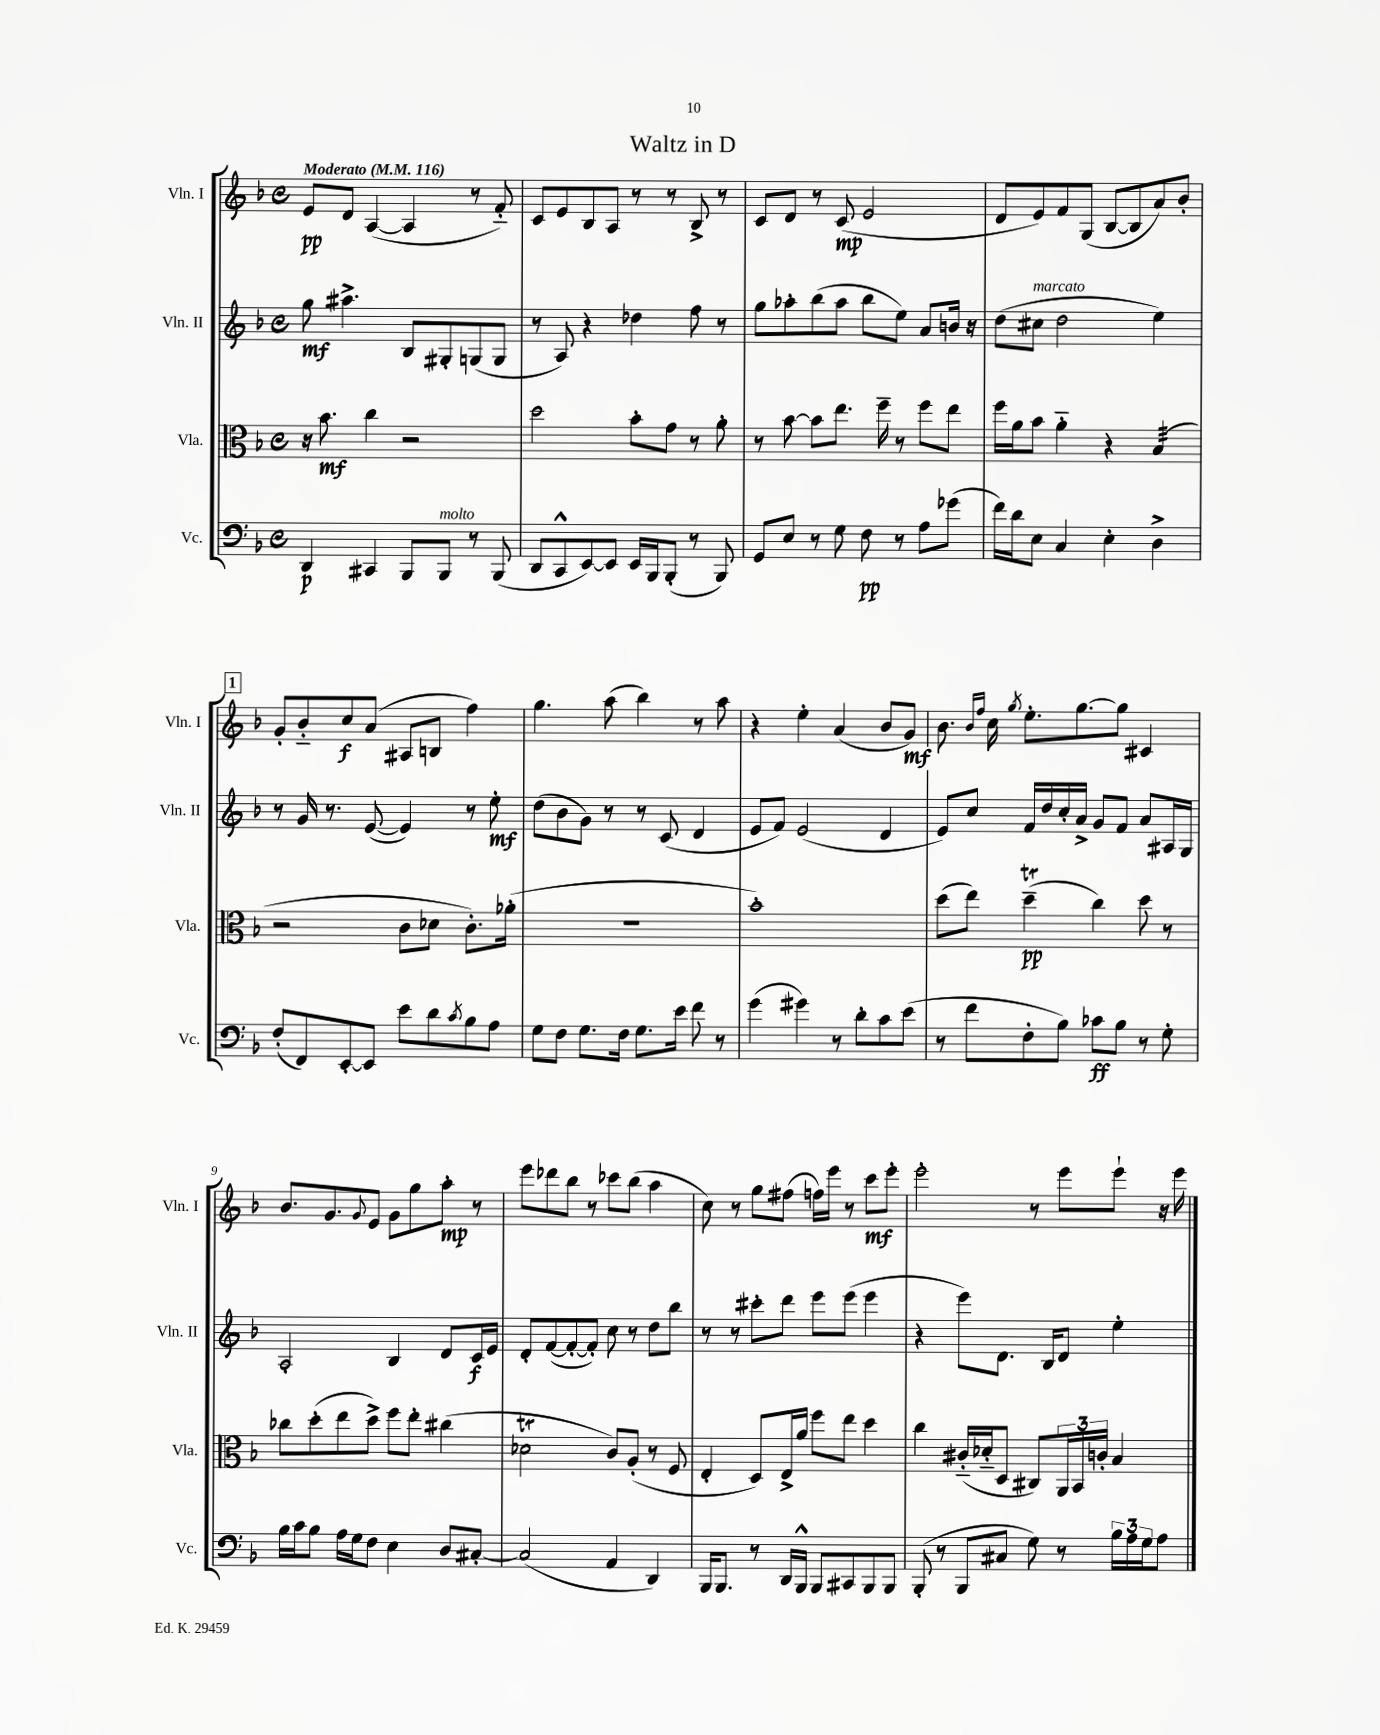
\header { title = "Waltz in D" }
<<
\new StaffGroup <<
\new Staff = "s0" \with { instrumentName = "Vln. I" shortInstrumentName = "Vln. I" } {
    \clef treble \key f \major \defaultTimeSignature \time 4/4 \tempo "Moderato" 4 = 116
    e'8\pp d'8 a4~( a4 r8 f'8-_) |
    c'8 e'8 bes8 a8 r8 r8 bes8-> r8 |
    c'8 d'8 r8 c'8\mp( e'2 |
    d'8 e'8) f'8 g8( bes8~ bes8 a'8) bes'8-. |
    \mark \markup { \box "1" } g'8-. bes'8-_ c''8\f a'8( ais8 b8 f''4) |
    g''4. a''8( bes''4) r8 a''8 |
    r4 e''4-. a'4( bes'8 g'8\mf) |
    bes'8. \grace { bes'16 f''16 } c''16 \acciaccatura { g''8 } e''8.-. g''8.~ g''8 cis'4 |
    bes'8. g'8. \appoggiatura { g'8 } e'8 g'8 g''8 a''8-.\mp r8 |
    e'''8 des'''8 bes''8 r8 ces'''8 bes''8( a''4 |
    c''8) r8 g''8 fis''8( f''16) e'''16 r8 c'''8\mf e'''8-. |
    e'''2-. r8 e'''8 e'''8-! r16 e'''16 \bar "|." |
}
\new Staff = "s1" \with { instrumentName = "Vln. II" shortInstrumentName = "Vln. II" } {
    \clef treble \key f \major \defaultTimeSignature \time 4/4
    g''8\mf ais''4.-> bes8 gis8-. g8( g8 |
    r8 a8) r4 des''4 f''8 r8 |
    g''8 aes''8-. bes''8( aes''8 bes''8 e''8) a'8 b'16 r16 |
    d''8( cis''8^\markup { \italic "marcato" } d''2 e''4) |
    \mark \markup { \box "1" } r8 g'16 r8. e'8~( e'4) r8 e''8-.\mf |
    d''8( bes'8 g'8) r8 r8 c'8( d'4 |
    e'8 f'8) e'2( d'4 |
    e'8) c''8 f'16 d''16 c''16-. a'16-> g'8 f'8 a'8 ais16 g16 |
    a2-. bes4 d'8 c'16\f e'16 |
    d'8-. f'8~( f'8~-. f'8-.) c''8 r8 d''8 bes''8 |
    r8 r8 cis'''8-. d'''8 e'''8 e'''8( e'''4 |
    r4 e'''8) d'8. bes16 d'8 e''4-. \bar "|." |
}
\new Staff = "s2" \with { instrumentName = "Vla." shortInstrumentName = "Vla." } {
    \clef alto \key f \major \defaultTimeSignature \time 4/4
    r16 bes'8.\mf c''4 r2 |
    d''2 bes'8-. g'8 r8 a'8-. |
    r8 bes'8~ bes'8 e''8. f''16-- r8 f''8 e''8 |
    f''16 a'16 bes'8 a'4-_ r4 bes4:32( |
    \mark \markup { \box "1" } r2 c'8 des'8 c'8.-.) aes'16-.( |
    R1 |
    bes'1-.) |
    d''8( e''8) d''4--\trill\pp( c''4) d''8 r8 |
    ces''8 d''8-.( e''8 d''8->) f''8 e''8-. cis''4( |
    des'2\trill c'8) a8-.( r8 f8 |
    e4-. d8) e16-> a'16 f''8 e''8 d''4 |
    c''4 cis'16-_( des'16-_ d8 cis8) \tuplet 3/2 { a,16 bes,16 c'16-. } bes4 \bar "|." |
}
\new Staff = "s3" \with { instrumentName = "Vc." shortInstrumentName = "Vc." } {
    \clef bass \key f \major \defaultTimeSignature \time 4/4
    d,4\p cis,4 bes,,8 bes,,8^\markup { \italic "molto" } r8 bes,,8( |
    d,8 c,8-^ e,8~) e,8 e,16 bes,,16 bes,,8-.( r8 bes,,8) |
    g,8 e8 r8 g8 f8\pp r8 a8 ges'8( |
    f'16) d'16 e8 c4 e4-. d4-> |
    \mark \markup { \box "1" } f8-.( f,8) e,8~-. e,8 e'8 d'8 \acciaccatura { c'8 } bes8 a8 |
    g8 f8 g8. f16 g8. e'16 f'8 r8 |
    g'4( gis'4) r8 d'8-. c'8 e'8( |
    r8 f'8 f8-. bes8) ces'8\ff bes8 r8 g8-. |
    bes16 c'16 bes8 a16 g16 f8 e4 d8 cis8~-. |
    cis2( a,4 d,4) |
    bes,,16 bes,,8. r8 d,16 bes,,16-^ bes,,8 cis,8 bes,,8 bes,,8 |
    bes,,8-.( r8 bes,,8 cis8 g8) r8 \tuplet 3/2 { bes16 a16 g16 } a8 \bar "|." |
}
>>
>>
